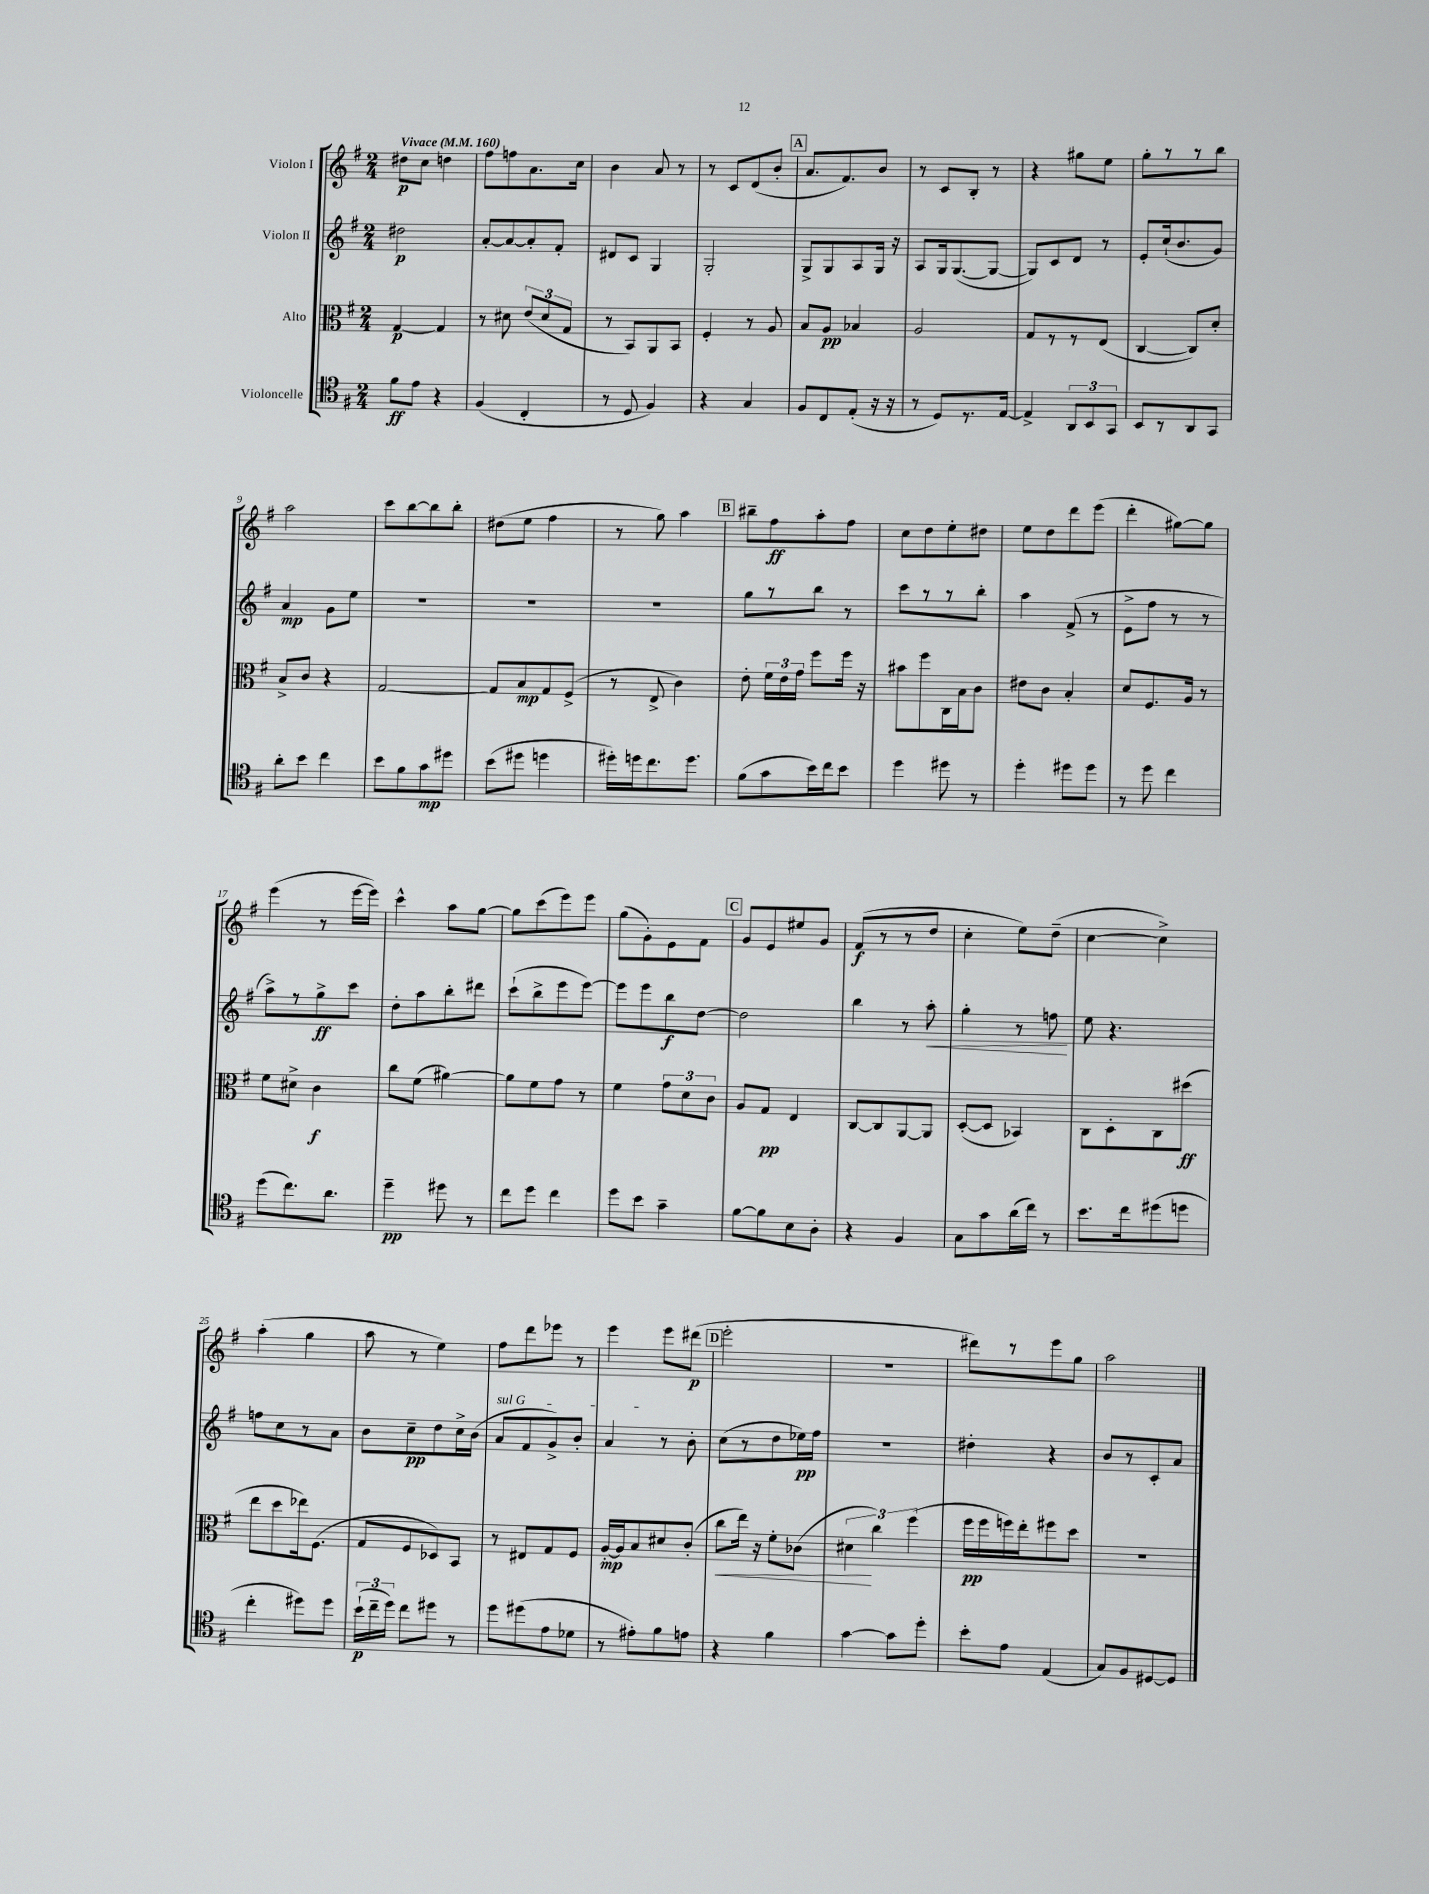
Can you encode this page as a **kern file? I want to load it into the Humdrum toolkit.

**kern	**kern	**kern	**kern
*staff4	*staff3	*staff2	*staff1
*clefC4	*clefC3	*clefG2	*clefG2
*k[f#]	*k[f#]	*k[f#]	*k[f#]
*M2/4	*M2/4	*M2/4	*M2/4
*MM160	*MM160	*MM160	*MM160
8f#	[4G	2dd#	8dd#
8e	.	.	8cc
4r	4G]	.	4dd
=	=	=	=
(4F#	8r	[8a'	8ff#
.	8d#	8a_	8ff
4C'	(12e	8a']	8.a
.	12d#	.	.
.	.	8f#'	.
.	12G	.	.
.	.	.	16cc
=	=	=	=
8r	8r	8d#	4b
8D	8BB)	8c	.
4F#)	8AA	4G	8a
.	8BB	.	8r
=	=	=	=
4r	4F#'	2G'	8r
.	.	.	8c
4G	8r	.	(8d
.	8A	.	8b'
=	=	=	=
8F#	8B	8G^	8.a
8C	8A	8G	.
.	.	.	8.f#)
(8E'	4B-	8A	.
16r	.	16G	8b
16r	.	16r	.
=	=	=	=
8r	2A	8A	8r
8D)	.	16G	8c
.	.	([8.G	.
8.r	.	.	8B'
.	.	8G_	8r
[16E	.	.	.
=	=	=	=
4E^]	8G	8G])	4r
.	8r	8c	.
12AA	8r	8d	8gg#
12BB	.	.	.
.	(8E	8r	8ee
12GG	.	.	.
=	=	=	=
8BB	[4C	8e'	8gg'
8r	.	(16cc`	8r
.	.	8.b	.
8AA	8C])	.	8r
8GG	8d'	8g)	8bb
=	=	=	=
8a'	8B^	4a	2aa
8b	8c	.	.
4cc	4r	8g	.
.	.	8ee	.
=	=	=	=
8b	[2G	2r	8ccc
8f#	.	.	[8bb
8g	.	.	8bb]
8dd#	.	.	8bb'
=	=	=	=
(8b	8G]	2r	(8dd#
8dd#	8B	.	8ee
4dd	8G	.	4ff#
.	(8F#^	.	.
=	=	=	=
16dd#')	8r	2r	8r
16dd	.	.	.
8.cc	8E^	.	8gg)
.	4c)	.	4aa
8.dd	.	.	.
=	=	=	=
(8f#	8e'	8gg	8bb#~
8g	24f#	8r	8ff#
.	24e	.	.
.	24g	.	.
16b)	8ff#	8bb	8aa'
16cc	.	.	.
8b	16ff#	8r	8ff#
.	16r	.	.
=	=	=	=
4dd	8b#	8ccc	8cc
.	8ff#	8r	8dd
8dd#	16C	8r	8ee'
.	16B	.	.
8r	8c	8bb'	8dd#
=	=	=	=
4dd'	8e#	4aa	8ee
.	8c	.	8dd
8dd#	4B'	(8f#^	8ddd
8dd#	.	8r	(8eee
=	=	=	=
8r	8d	8e^	4ddd'
8dd	8.F#	8ff#	.
4cc	.	8r	[8gg#)
.	16A	.	.
.	8r	8r	8gg#]
=	=	=	=
(8dd	8f#	8aa^)	(4eee
8.cc)	8d#^	8r	.
.	4c	8gg^	8r
8.a	.	.	.
.	.	8ccc	[16eee
.	.	.	16eee])
=	=	=	=
4dd~	8cc	8dd'	4ccc^^
.	(8f#	8aa	.
8dd#	[4a#)	8bb'	8aa
8r	.	8ddd#	[8gg
=	=	=	=
8cc	8a#]	(8ccc`	8gg]
8dd	8f#	8bb^	(8ccc
4cc	8g	8eee	8eee)
.	8r	[8eee)	8eee
=	=	=	=
8dd	4f#	8eee]	(8gg
8b	.	8eee	8g')
4g~	12g	8bb	8e
.	12d	.	.
.	.	[8dd	8f#
.	12c	.	.
=	=	=	=
[8f#	8A	2dd]	8g
8f#]	8G	.	8e
8B	4E	.	8ee#
8A'	.	.	8g
=	=	=	=
4r	[8C	4bb	(8f#
.	8C]	.	8r
4F#	[8AA	8r	8r
.	8AA]	8aa'	8dd
=	=	=	=
8G	([8D'	4gg'	4cc'
8g	8D]	.	.
(16a	4BB-)	8r	8ee)
16cc)	.	.	.
8r	.	8ff	(8dd~
=	=	=	=
8.b	8C	8ee	[4cc
.	8D'	4.r	.
16cc	.	.	.
(8dd#	8C	.	4cc^])
8dd	(8dd#	.	.
=	=	=	=
4cc'	8ee	8ff	(4aa'
.	8dd	8cc	.
8dd#)	16ee-)	8r	4gg
.	(8.F#	.	.
8dd#	.	8a	.
=	=	=	=
(24b`	8G	8b	8aa
24cc~	.	.	.
24dd)	.	.	.
8cc	8F#	8cc~	8r
8dd#	8D-)	8dd	4ee)
8r	8BB	16cc^	.
.	.	(16b	.
=	=	=	=
8dd	8r	8a	8ff#
(8dd#	8E#	8f#	8ddd
8e	8G	8g^)	8eee-
8d-	8F#	8b'	8r
=	=	=	=
8r	[16A'	4a	4eee
.	16A]	.	.
8e#')	8B	.	.
8f#	8d#	8r	8eee
8e	(8c'	8b'	(8ddd#
=	=	=	=
4r	8cc	(8cc	2eee'
.	16ee)	8r	.
.	16r	.	.
4f#	8f#'	8dd	.
.	(8c-	16ee-)	.
.	.	16ff#	.
=	=	=	=
[4g	6d#	2r	2r
.	6cc)	.	.
8g]	.	.	.
.	(6ff#	.	.
8dd'	.	.	.
=	=	=	=
8b'	16ff#	4dd#'	8ddd#)
.	16ff#	.	.
8e	16ff)	.	8r
.	16ee'	.	.
(4E	8ff#	4r	8eee
.	8dd	.	8gg
=	=	=	=
8G)	2r	8b	2aa
8F#	.	8r	.
[8D#	.	8c'	.
8D#]	.	8a	.
==	==	==	==
*-	*-	*-	*-
